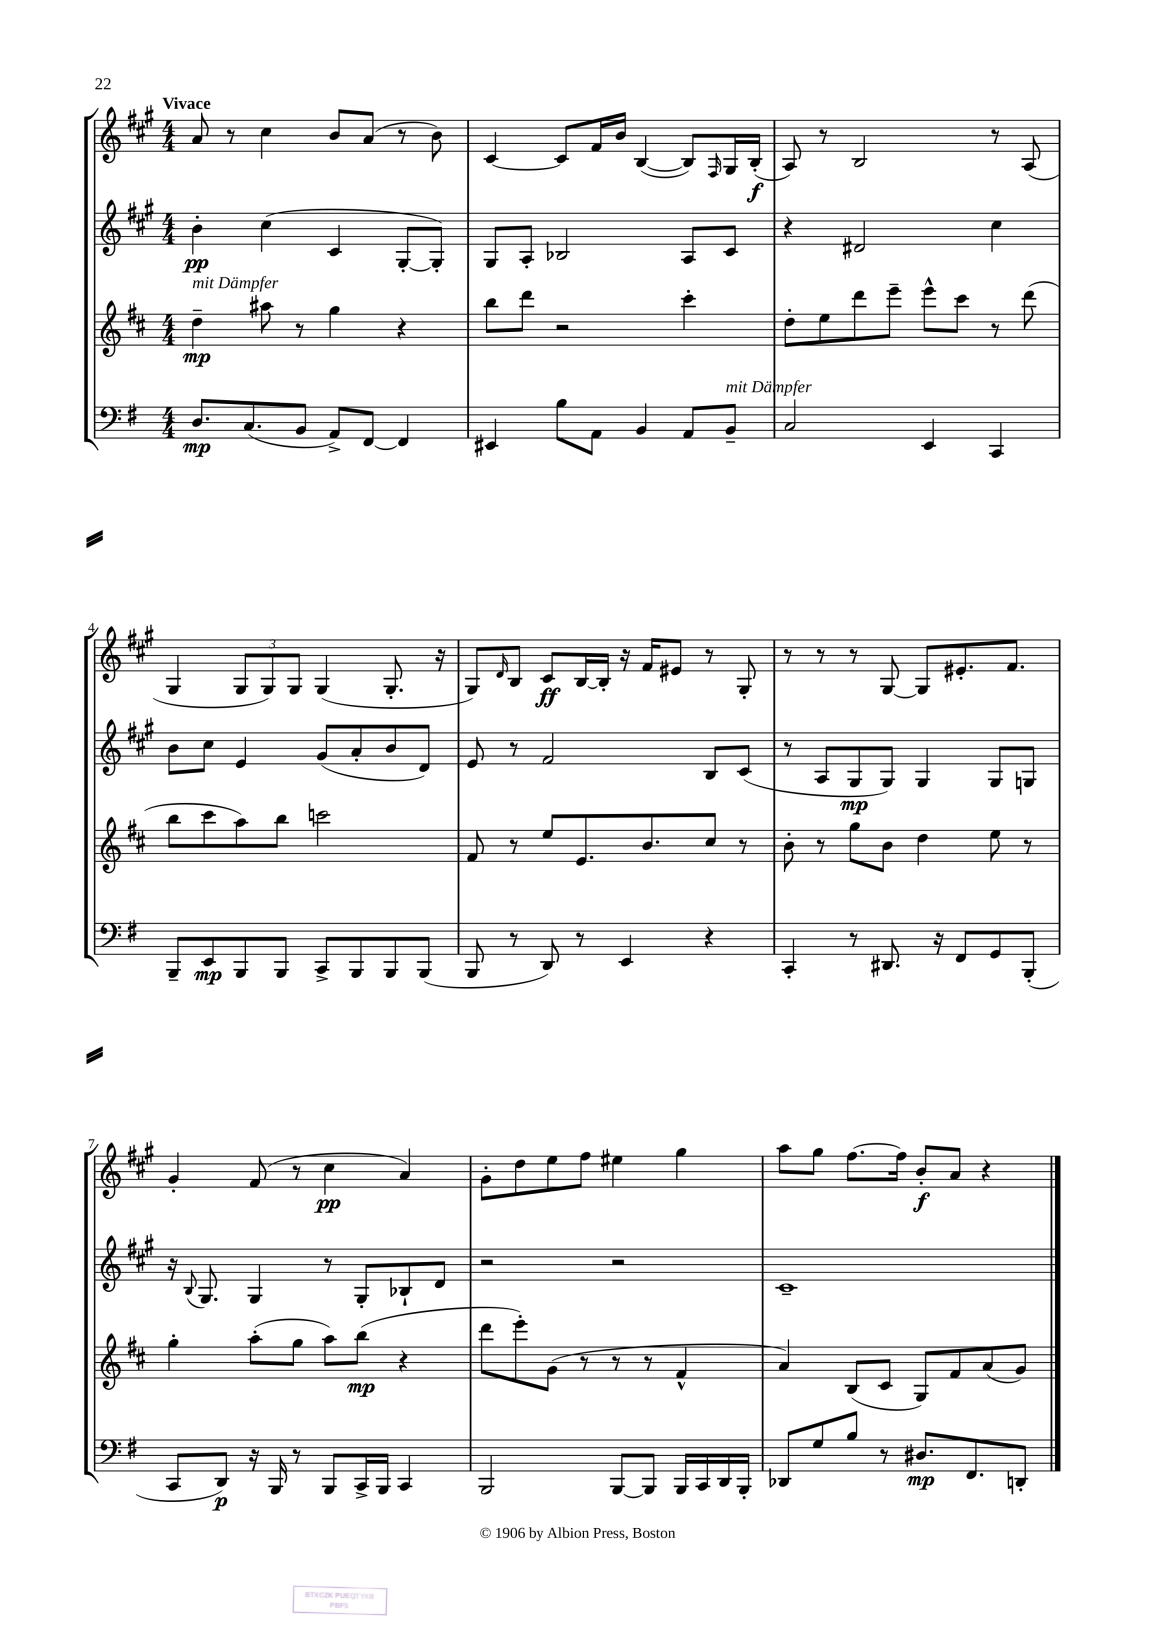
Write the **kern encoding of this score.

**kern	**dynam	**kern	**dynam	**kern	**dynam	**kern	**dynam
*part4	*part4	*part3	*part3	*part2	*part2	*part1	*part1
*staff4	*staff4	*staff3	*staff3	*staff2	*staff2	*staff1	*staff1
*clefF4	*	*clefG2	*	*clefG2	*	*clefG2	*
*k[f#]	*	*k[f#c#]	*	*k[f#c#g#]	*	*k[f#c#g#]	*
*M4/4	*	*M4/4	*	*M4/4	*	*M4/4	*
=1	=1	=1	=1	=1	=1	=1	=1
!	!	!	!	!	!	!LO:TX:a:B:t=Vivace	!
!	!	!LO:TX:a:i:t=mit Dämpfer	!	!	!	!	!
8.D/L	mp	4dd~\	mp	4b'\	pp	8a/	.
.	.	.	.	.	.	8r	.
(8.C/	.	.	.	.	.	.	.
.	.	8aa#X\	.	(4cc#\	.	4cc#\	.
8BB/J	.	8r	.	.	.	.	.
8AA^/L)	.	4gg\	.	4c#/	.	8b/L	.
[8FF#/J	.	.	.	.	.	(8a/J	.
4FF#/]	.	4r	.	[8G#'/L	.	8r	.
.	.	.	.	8G#'/J])	.	8b\)	.
=2	=2	=2	=2	=2	=2	=2	=2
4EE#X/	.	8bb\L	.	8G#/L	.	[4c#/	.
.	.	8ddd\J	.	8A'/J	.	.	.
8B\L	.	2r	.	2B-X/	.	8c#/L]	.
8AA\J	.	.	.	.	.	16f#/L	.
.	.	.	.	.	.	16b/JJ	.
4BB/	.	.	.	.	.	([4B/	.
8AA/L	.	4ccc#'\	.	8A/L	.	8B/L])	.
.	.	.	.	.	.	16qqF#/	.
!LO:TX:a:i:t=mit Dämpfer	!	!	!	!	!	!	!
8BB~/J	.	.	.	8c#/J	.	16G#/L	.
.	.	.	.	.	.	(16B'/JJ	f
=3	=3	=3	=3	=3	=3	=3	=3
2C/	.	8dd'\L	.	4r	.	8A/)	.
.	.	8ee\	.	.	.	8r	.
.	.	8ddd\	.	2d#X/	.	2B/	.
.	.	8eee~\J	.	.	.	.	.
4EE/	.	8eee^^\L	.	.	.	.	.
.	.	8ccc#\J	.	.	.	.	.
4CC/	.	8r	.	4cc#\	.	8r	.
.	.	(8ddd\	.	.	.	(8A/	.
!!LO:LB:g=z
=4	=4	=4	=4	=4	=4	=4	=4
8BBB~/L	.	8bb\L	.	8b\L	.	4G#/	.
8EE/	mp	8ccc#\	.	8cc#\J	.	.	.
8BBB/	.	8aa\)	.	4e/	.	12G#/L	.
.	.	.	.	.	.	12G#/)	.
8BBB/J	.	8bb\J	.	.	.	.	.
.	.	.	.	.	.	12G#/J	.
8CC^/L	.	2cccn\	.	(8g#/L	.	(4G#/	.
8BBB/	.	.	.	8a'/	.	.	.
8BBB/	.	.	.	8b/	.	8.G#'/	.
(8BBB/J	.	.	.	8d/J)	.	.	.
.	.	.	.	.	.	16r	.
=5	=5	=5	=5	=5	=5	=5	=5
8BBB/	.	8f#/	.	8e/	.	8G#/L)	.
.	.	.	.	.	.	16qqd/	.
8r	.	8r	.	8r	.	8B/J	.
8DD/)	.	8ee/L	.	2f#/	.	8c#/L	ff
8r	.	8.e/	.	.	.	[16B/L	.
.	.	.	.	.	.	16B'/JJ]	.
4EE/	.	.	.	.	.	16r	.
.	.	8.b/	.	.	.	16f#/KL	.
.	.	.	.	.	.	8e#X/J	.
4r	.	8cc#/J	.	8B/L	.	8r	.
.	.	8r	.	(8c#/J	.	8G#'/	.
=6	=6	=6	=6	=6	=6	=6	=6
4CC'/	.	8b'\	.	8r	.	8r	.
.	.	8r	.	8A/L	.	8r	.
8r	.	8gg\L	.	8G#/	mp	8r	.
8.DD#X/	.	8b\J	.	8G#/J)	.	[8G#/	.
.	.	4dd\	.	4G#/	.	8G#/L]	.
16r	.	.	.	.	.	.	.
8FF#/L	.	.	.	.	.	8.e#X'/	.
8GG/	.	8ee\	.	8G#/L	.	.	.
.	.	.	.	.	.	8.f#/J	.
(8BBB'/J	.	8r	.	8Gn/J	.	.	.
!!LO:LB:g=z
=7	=7	=7	=7	=7	=7	=7	=7
8CC/L	.	4gg'\	.	16r	.	4g#'/	.
.	.	.	.	8qqB/	.	.	.
.	.	.	.	8.G#/	.	.	.
8DD/J)	p	.	.	.	.	.	.
16r	.	(8aa'\L	.	4G#/	.	(8f#/	.
16BBB/	.	.	.	.	.	.	.
8r	.	8gg\J	.	.	.	8r	.
8BBB/L	.	8aa\L)	.	8r	.	4cc#\	pp
16CC^/L	.	(8bb\J	mp	8G#'/L	.	.	.
16BBB/JJ	.	.	.	.	.	.	.
4CC/	.	4r	.	8B-X`/	.	4a/)	.
.	.	.	.	8d/J	.	.	.
=8	=8	=8	=8	=8	=8	=8	=8
2BBB/	.	8ddd\L	.	2r	.	8g#'\L	.
.	.	8eee'\)	.	.	.	8dd\	.
.	.	(8g\J	.	.	.	8ee\	.
.	.	8r	.	.	.	8ff#\J	.
[8BBB/L	.	8r	.	2r	.	4ee#X\	.
8BBB/J]	.	8r	.	.	.	.	.
16BBB/LL	.	4f#^^/	.	.	.	4gg#\	.
16CC/	.	.	.	.	.	.	.
16DD/	.	.	.	.	.	.	.
16BBB'/JJ	.	.	.	.	.	.	.
=9	=9	=9	=9	=9	=9	=9	=9
8DD-X/L	.	4a/)	.	1c#~	.	8aa\L	.
8G/	.	.	.	.	.	8gg#\J	.
8B/J	.	(8B/L	.	.	.	[8.ff#\L	.
8r	.	8c#/J	.	.	.	.	.
.	.	.	.	.	.	16ff#\Jk]	.
8.D#X/L	mp	8G/L)	.	.	.	8b'/L	f
.	.	8f#/	.	.	.	8a/J	.
8.FF#/	.	.	.	.	.	.	.
.	.	(8a/	.	.	.	4r	.
8DDn'/J	.	8g/J)	.	.	.	.	.
==	==	==	==	==	==	==	==
*-	*-	*-	*-	*-	*-	*-	*-
